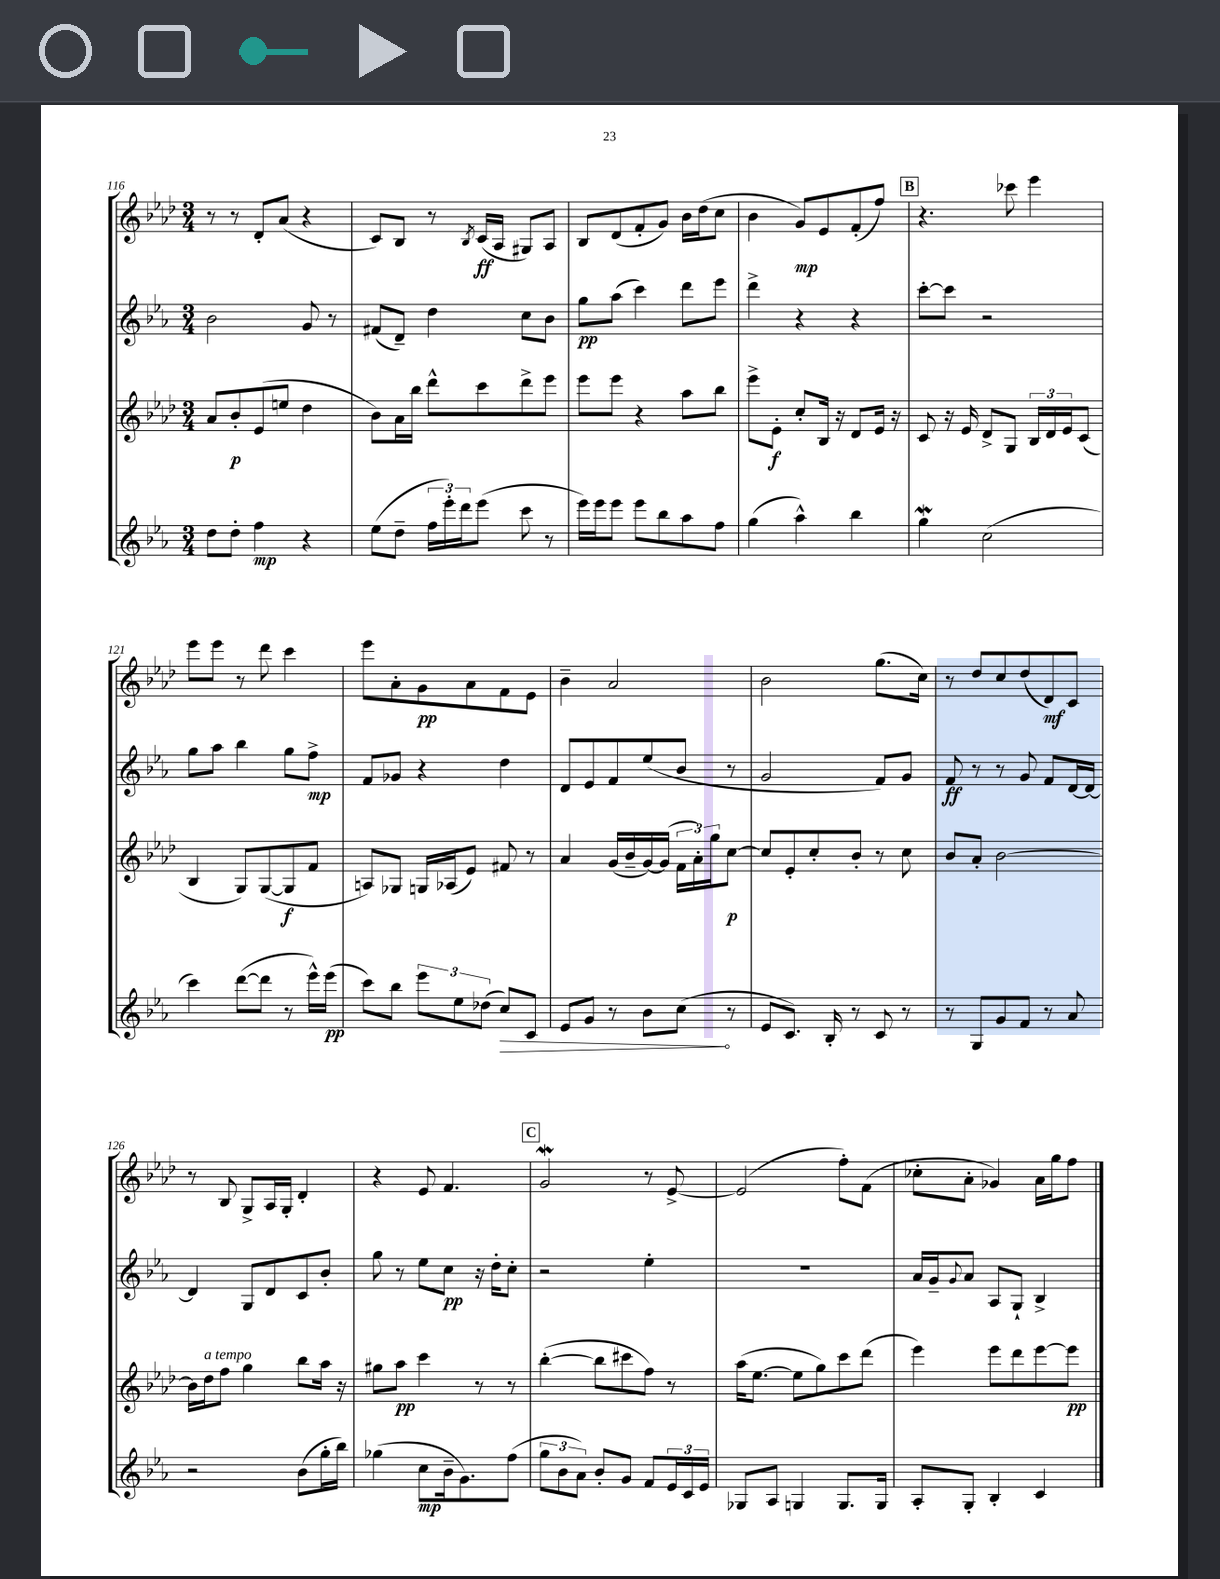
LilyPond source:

<<
\new StaffGroup <<
\new Staff = "s0" {
    \clef treble \key aes \major \numericTimeSignature \time 3/4
    r8 r8 des'8-. aes'8( r4 |
    c'8) bes8 r8 \acciaccatura { bes8 } c'16\ff( aes16 gis8) aes8 |
    bes8 des'8( f'8-. g'8) bes'16 des''16( c''8 |
    bes'4 g'8\mp) ees'8 f'8-.( f''8) |
    \mark \markup { \box "B" } r4. ces'''8 ees'''4 |
    ees'''8 ees'''8 r8 des'''8 c'''4 |
    ees'''8 aes'8-. g'8\pp aes'8 f'8 ees'8 |
    bes'4-- aes'2 |
    bes'2 g''8.( c''16) |
    r8 des''8 c''8 des''8( des'8\mf) c'8 |
    r8 bes8 g8-> aes16 g16-. des'4-. |
    r4 ees'8 f'4. |
    \mark \markup { \box "C" } g'2\mordent r8 ees'8~-> |
    ees'2( f''8-.) f'8( |
    ces''8-. aes'8-. ges'4) aes'16 g''16 f''8 \bar "|." |
}
\new Staff = "s1" {
    \clef treble \key ees \major \numericTimeSignature \time 3/4
    bes'2 g'8 r8 |
    fis'8( d'8--) d''4 c''8 bes'8 |
    g''8\pp aes''8( c'''4) d'''8 ees'''8 |
    d'''4-> r4 r4 |
    \mark \markup { \box "B" } c'''8~-. c'''8 r2 |
    g''8 aes''8 bes''4 g''8 f''8->\mp |
    f'8 ges'8 r4 d''4 |
    d'8 ees'8 f'8 ees''8( bes'8 r8 |
    g'2 f'8) g'8 |
    f'8\ff r8 r8 g'8 f'8 d'16~ d'16~ |
    d'4 g8 d'8 c'8 bes'8-. |
    g''8 r8 ees''8 c''8\pp r16 d''16-. c''8-. |
    \mark \markup { \box "C" } r2 ees''4-. |
    R2. |
    aes'16 g'16-- \appoggiatura { g'8 } aes'8 aes8 g8-! bes4-> \bar "|." |
}
\new Staff = "s2" {
    \clef treble \key aes \major \numericTimeSignature \time 3/4
    aes'8 bes'8-.\p ees'8( e''8 des''4 |
    bes'8) aes'16 bes''16 des'''8-^ c'''8 des'''8-> ees'''8 |
    ees'''8 ees'''8 r4 aes''8 bes''8 |
    ees'''8-> ees'8-.\f c''8-. bes16 r16 des'8 ees'16 r16 |
    \mark \markup { \box "B" } c'8 r16 ees'16 des'8-> g8 \tuplet 3/2 { bes16 des'16 ees'16 } c'8( |
    bes4 g8) g8~( g8\f f'8 |
    a8) ges8 g16 aes16( ees'8) fis'8 r8 |
    aes'4 g'16( bes'16-- g'16~) g'16( \tuplet 3/2 { f'16 aes'16-.) g''16 } c''8~\p |
    c''8 ees'8-. c''8-. bes'8-. r8 c''8 |
    bes'8 aes'8-. bes'2~ |
    bes'16 des''16^\markup { \italic "a tempo" } f''8 g''4 bes''8 aes''16 r16 |
    gis''8 aes''8\pp c'''4 r8 r8 |
    \mark \markup { \box "C" } bes''4~-.( bes''8 cis'''8 f''8) r8 |
    aes''16( ees''8.~ ees''8 g''8) c'''8 des'''8( |
    ees'''4) ees'''8 des'''8 ees'''8~ ees'''8\pp \bar "|." |
}
\new Staff = "s3" {
    \clef treble \key ees \major \numericTimeSignature \time 3/4
    d''8 d''8-. f''4\mp r4 |
    ees''8( d''8-- \tuplet 3/2 { f''16 ees'''16-.) d'''16 } ees'''8( c'''8 r8 |
    ees'''16) ees'''16 ees'''8 ees'''8 bes''8 aes''8 f''8 |
    g''4( aes''4-^) bes''4 |
    \mark \markup { \box "B" } g''4\mordent c''2( |
    c'''4) d'''8~( d'''8 r8 ees'''16-^) ees'''16\pp( |
    c'''8) bes''8 \tuplet 3/2 { ees'''8 ees''8 des''8( } \once \override Hairpin.circled-tip = ##t c''8\>) c'8 |
    ees'8 g'8 r8 bes'8 c''8\!( r8 |
    ees'8 c'8.) bes16-. r8 c'8 r8 |
    r8 g8 g'8 f'8 r8 aes'8 |
    r2 bes'8( g''16-. bes''16) |
    ges''4( c''8\mp bes'16-- g'8.) f''8( |
    \mark \markup { \box "C" } \tuplet 3/2 { g''8 bes'8 aes'8) } bes'8-. g'8 f'8 \tuplet 3/2 { ees'16 c'16 ees'16 } |
    ges8 aes8 g4 g8. g16 |
    aes8-. g8-. bes4-. c'4 \bar "|." |
}
>>
>>
\layout { \context { \Score currentBarNumber = #116 } }
